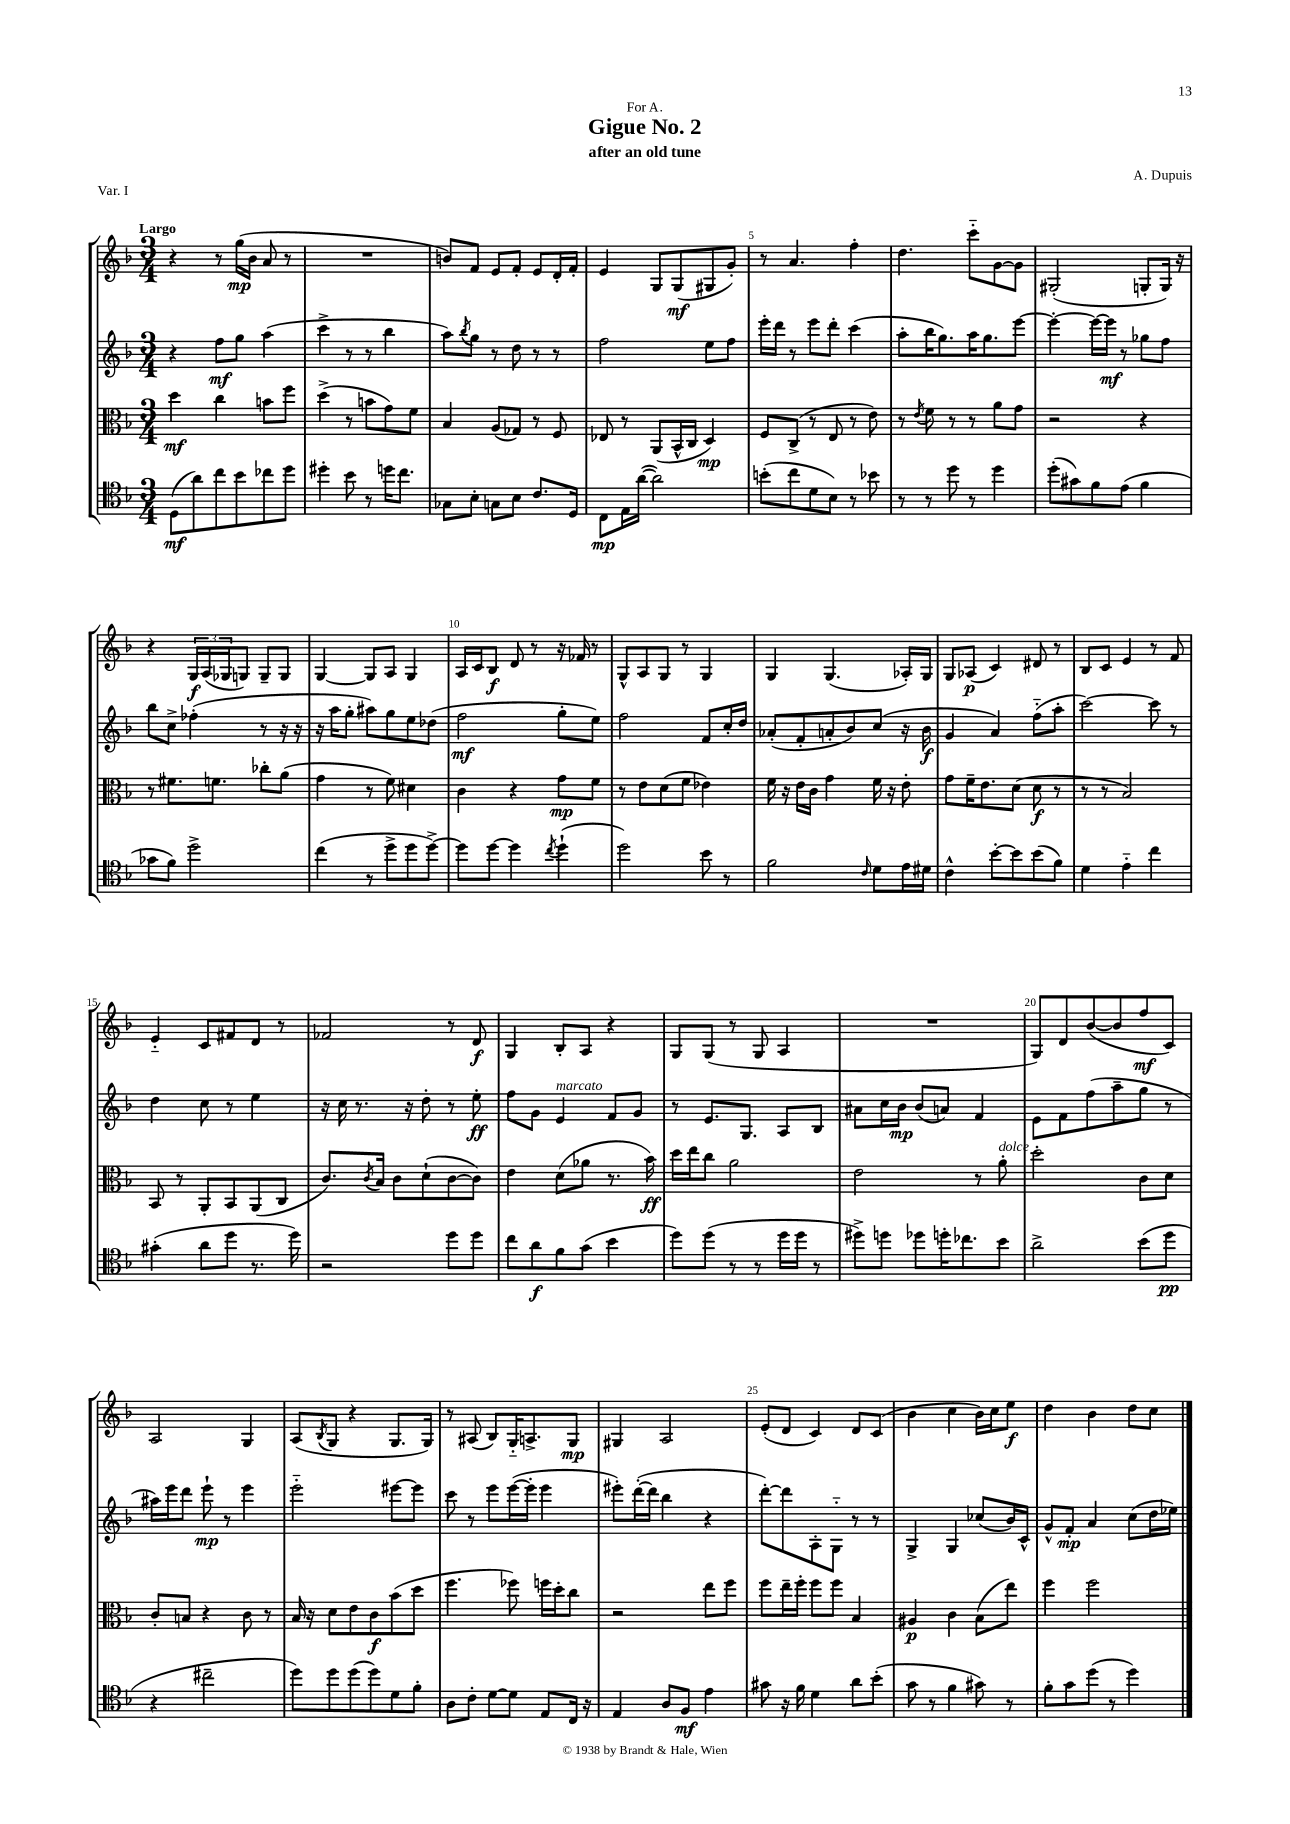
\header { title = "Gigue No. 2" composer = "A. Dupuis" subtitle = "after an old tune" dedication = "For A." piece = "Var. I" }
<<
\new StaffGroup <<
\new Staff = "s0" {
    \clef treble \key f \major \numericTimeSignature \time 3/4 \tempo "Largo"
    r4 r8 g''16\mp( bes'16 a'8 r8 |
    R2. |
    b'8) f'8 e'8 f'8-. e'8 d'16-. f'16-. |
    e'4 g8 g8\mf( gis8 g'8-.) |
    r8 a'4. f''4-. |
    d''4. c'''8-_ g'8~ g'8 |
    gis2-.( g8-. g16) r16 |
    r4 \tuplet 3/2 { g16\f a16( ges16 } g8) g8-- g8 |
    g4~ g8 a8 g4 |
    a16 c'16 bes8\f d'8 r8 r16 fes'16 r8 |
    g8-^ a8 g8 r8 g4 |
    g4 g4.( aes16-.) g16 |
    g8 aes8\p( c'4) dis'8 r8 |
    bes8 c'8 e'4 r8 f'8 |
    e'4-_ c'8 fis'8 d'8 r8 |
    fes'2 r8 d'8\f |
    g4 bes8-. a8 r4 |
    g8 g8( r8 g8 a4 |
    R2. |
    g8) d'8 bes'8~( bes'8 f''8\mf c'8) |
    a2 g4 |
    a8( \acciaccatura { bes8 } g8 r4 g8. g16) |
    r8 ais8( bes8) g16-_ a8.-> g8\mp |
    gis4 a2 |
    e'8-.( d'8 c'4) d'8 c'8( |
    bes'4 c''4 bes'16) c''16 e''8\f |
    d''4 bes'4 d''8 c''8 \bar "|." |
}
\new Staff = "s1" {
    \clef treble \key f \major \numericTimeSignature \time 3/4
    r4 f''8\mf g''8 a''4( |
    c'''4-> r8 r8 bes''4 |
    a''8) \acciaccatura { bes''8 } g''8 r8 d''8 r8 r8 |
    f''2 e''8 f''8 |
    e'''16-. d'''16 r8 e'''8 d'''8-. c'''4( |
    a''8-. bes''16 g''8.) a''16 g''8. e'''8~ |
    e'''4~-. e'''16~ e'''16\mf r8 ges''8 f''8 |
    bes''8 c''8-> fes''4-.( r8 r16 r16 |
    r16 a''16 g''8-. ais''8) g''8 e''8 des''8( |
    f''2\mf g''8-. e''8) |
    f''2 f'8 c''16-. d''16 |
    aes'8-.( f'8-. a'8-. bes'8) c''8( r16 bes'16\f |
    g'4 a'4) f''8-_( a''8-. |
    c'''2~) c'''8 r8 |
    d''4 c''8 r8 e''4 |
    r16 c''16 r8. r16 d''8-. r8 e''8-.\ff |
    f''8 g'8 e'4^\markup { \italic "marcato" } f'8 g'8 |
    r8 e'8. g8. a8 bes8 |
    ais'8 c''16 bes'16\mp bes'8( a'8) f'4 |
    e'8 f'8 f''8( a''8-- g''8 r8 |
    ais''16) e'''16 d'''8 e'''8-!\mp r8 e'''4 |
    e'''2-_ eis'''8~ eis'''8 |
    c'''8 r8 e'''8 e'''16~( e'''16-. e'''4 |
    eis'''8-.) d'''16~-.( d'''16 bes''4 r4 |
    d'''8~-.) d'''8 a8-. g8-_ r8 r8 |
    g4-> g4 ces''8( bes'16) c'16-^ |
    g'8-^ f'8-.\mp a'4 c''8( d''16 ees''16) \bar "|." |
}
\new Staff = "s2" {
    \clef alto \key f \major \numericTimeSignature \time 3/4
    d''4\mf c''4 b'8 f''8 |
    d''4->( r8 b'8 g'8) f'8 |
    bes4 a8( ges8) r8 f8 |
    ees8 r8 a,8( bes,16-^ c16 d4\mp) |
    f8 c8->( r8 e8 r8 e'8) |
    r8 \acciaccatura { e'8 } f'8 r8 r8 a'8 g'8 |
    r2 r4 |
    r8 fis'8. f'8. ces''8-. a'8( |
    g'4 r8 f'8) dis'4 |
    c'4 r4 g'8\mp f'8 |
    r8 e'8 d'8( f'8 ees'4) |
    f'16 r16 e'16 c'16 g'4 f'16 r16 e'8-. |
    g'8 f'16-- e'8. d'8( d'8\f r8 |
    r8 r8 bes2) |
    bes,8 r8 a,8-. bes,8 a,8( c8 |
    c'8.) \acciaccatura { c'8 } bes16 c'8 d'8-!( c'8~ c'8) |
    e'4 d'8( aes'8 r8. bes'16\ff) |
    d''16 e''16 c''8 a'2 |
    e'2 r8 a'8-.^\markup { \italic "dolce" } |
    d''2-. c'8 d'8 |
    c'8-. b8 r4 c'8 r8 |
    bes16 r16 d'8 e'8 c'8\f bes'8( d''8 |
    f''4. fes''8) f''16 d''16-. c''8 |
    r2 e''8 f''8 |
    f''8 e''16-- f''16-. f''8 f''8 bes4 |
    ais4\p c'4 bes8( e''8) |
    f''4 f''2 \bar "|." |
}
\new Staff = "s3" {
    \clef tenor \key f \major \numericTimeSignature \time 3/4
    d8\mf( a'8) c''8 bes'8 ces''8 d''8 |
    dis''4-. bes'8 r8 d''16 c''8. |
    ges8 bes8-. g8 bes8 c'8. d16 |
    c8\mp e16 a'16~( a'2) |
    b'8-.( c''8 d'8 bes8) r8 bes'8 |
    r8 r8 d''8 r8 d''4 |
    d''8-.( gis'8) f'8 e'8( f'4 |
    ges'8 f'8) d''2-> |
    c''4( r8 d''8-> d''8 d''8~->) |
    d''8 d''8~ d''4 \acciaccatura { c''8 } d''4-!( |
    d''2) bes'8 r8 |
    f'2 \grace { c'16 } d'8 e'16 dis'16 |
    c'4-^ bes'8~-. bes'8 bes'8( f'8) |
    d'4 e'4-_ c''4 |
    gis'4-.( a'8 d''8 r8. d''16) |
    r2 d''8 d''8 |
    c''8 a'8\f f'8 g'8( bes'4 |
    d''8) d''8( r8 r8 d''16 d''16 r8 |
    dis''8->) d''8 des''8 d''16-. ces''8. bes'8 |
    a'2-> bes'8( d''8\pp |
    r4 cis''2-- |
    d''8) d''8 d''8( d''8) d'8 f'8-. |
    a8 c'8-. d'8~ d'8 e8 c16 r16 |
    e4 a8 f8\mf e'4 |
    gis'8 r16 f'16 d'4 a'8 bes'8-.( |
    g'8 r8 f'4 gis'8) r8 |
    f'8-. g'8 d''8( r8 d''4) \bar "|." |
}
>>
>>
\layout { \context { \Score \override BarNumber.break-visibility = ##(#f #t #t) barNumberVisibility = #(every-nth-bar-number-visible 5) } }
